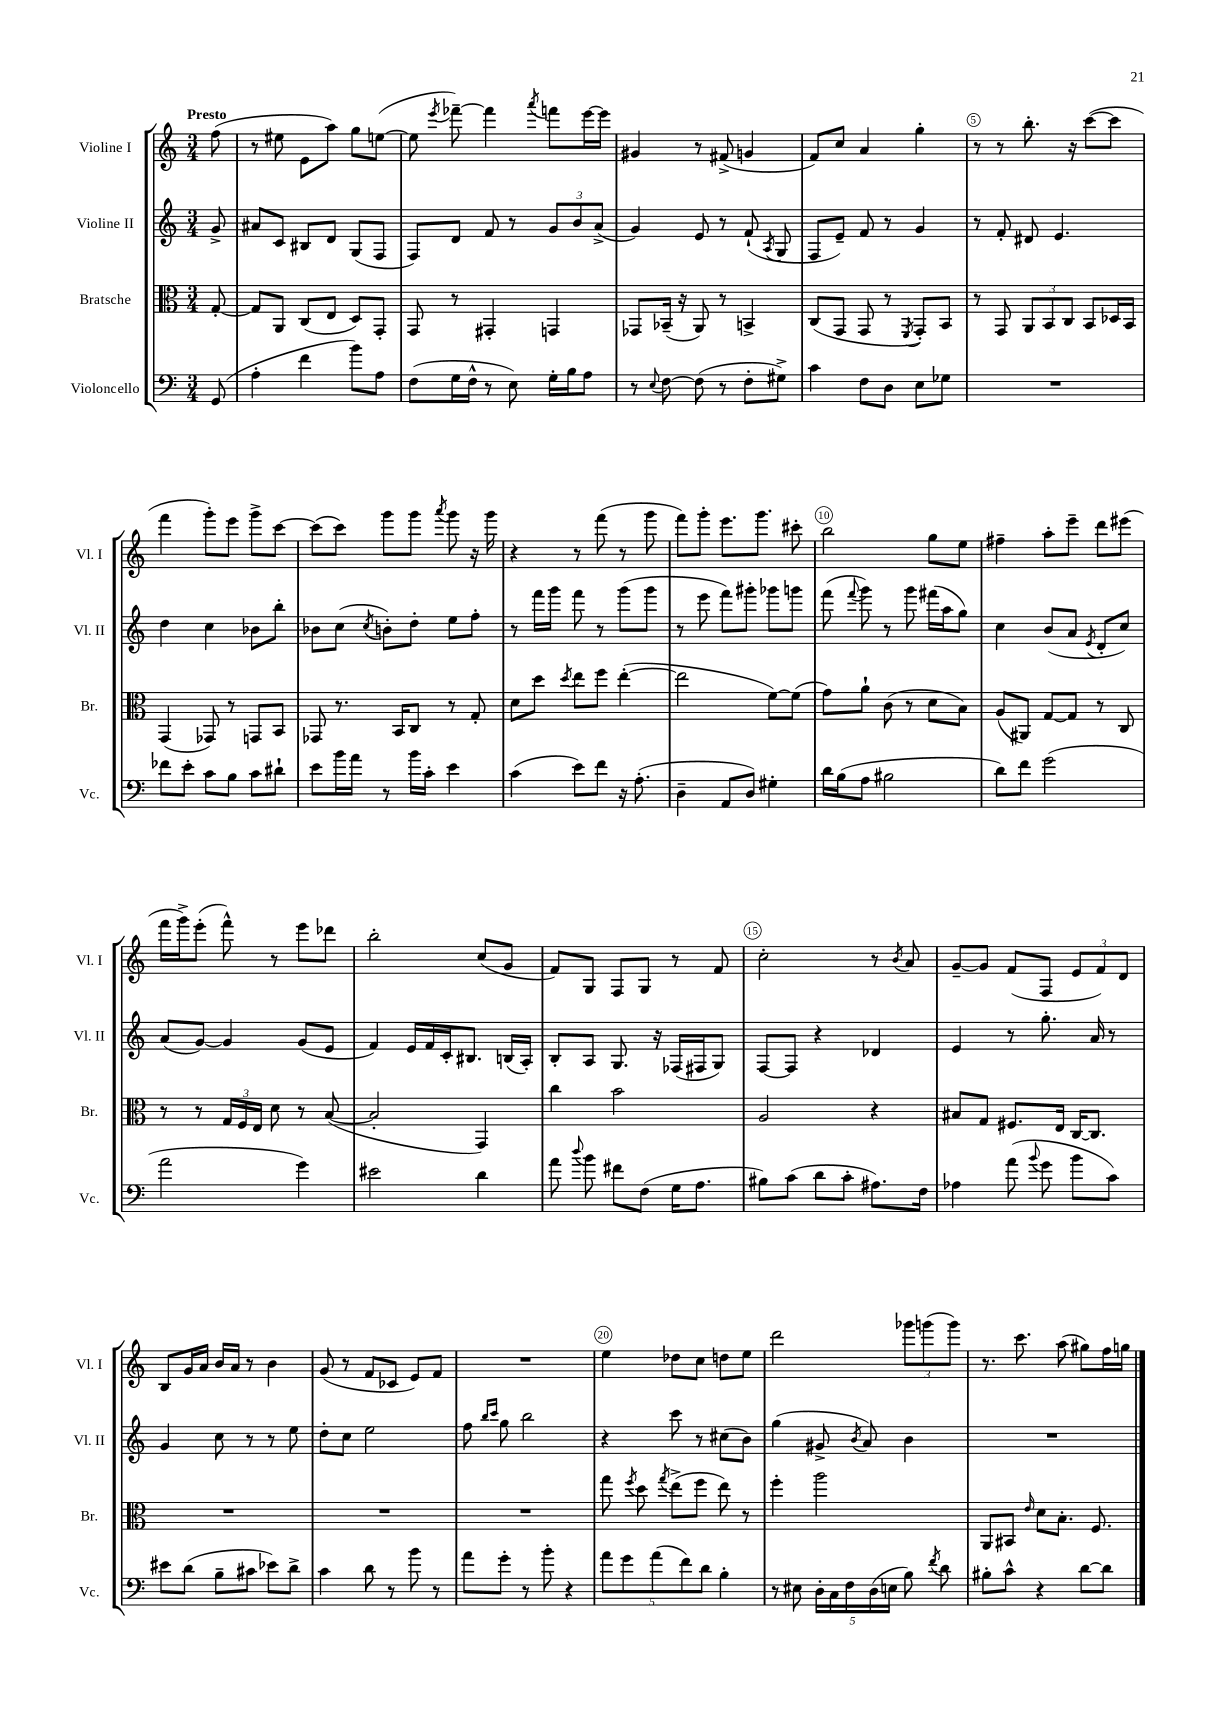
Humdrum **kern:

**kern	**kern	**kern	**kern
*staff4	*staff3	*staff2	*staff1
*clefF4	*clefC3	*clefG2	*clefG2
*k[]	*k[]	*k[]	*k[]
*M3/4	*M3/4	*M3/4	*M3/4
(8GG	[8G'	8g^	(8ff
=	=	=	=
4A'	8G]	8a#	8r
.	8AA	8c	8ee#
4f	(8C	8B#	8e
.	8E	8d	8aa)
8b)	8D)	(8G	8gg
8A	8GG'	8F	([8ee
=	=	=	=
(8F	8GG	8F)	8ee]
.	.	.	8qeee
16G	8r	8d	[8fff-~)
16F^^	.	.	.
8r	4GG#'	8f	4fff-]
8E)	.	8r	.
.	.	.	8qaaa
16G'	4GG	12g	8fff
16B	.	.	.
.	.	12b	.
8A	.	.	[16eee
.	.	(12a^	.
.	.	.	16eee]
=	=	=	=
8r	8GG-	4g)	4g#
8qqE	.	.	.
[8F	(16BB-~	.	.
.	16r	.	.
(8F]	8AA)	8e	8r
8r	8r	8r	(8f#^
8F'	4BB^	(8f`	4g
.	.	8qA	.
8G#^)	.	8G	.
=	=	=	=
4c	(8C	8F	8f)
.	8GG	8e~)	8cc
8F	8GG	8f	4a
8D	8r	8r	.
.	8qFF	.	.
8E	8GG')	4g	4gg'
8G-	8BB	.	.
=	=	=	=
2.r	8r	8r	8r
.	8GG	8f'	8r
.	12AA	8d#	8.bb'
.	12BB	.	.
.	.	4.e	.
.	12C	.	.
.	.	.	16r
.	8BB	.	([8ccc
.	16D-	.	8ccc]
.	16BB	.	.
=	=	=	=
8f-	(4GG	4dd	4fff
8e'	.	.	.
8c	8GG-)	4cc	8ggg')
8B	8r	.	8eee
8c	8GG	8b-	8ggg^
8d#`	8BB	8bb'	[8ccc
=	=	=	=
8e	8GG-	8b-	(8ccc]
16b	8.r	(8cc	8ccc)
16a	.	.	.
.	.	8qcc	.
8r	.	8b')	8ggg
.	16BB	.	.
16b	8C	8dd'	8ggg
16c'	.	.	.
.	.	.	8qaaa
4e	8r	8ee	8ggg
.	8G'	8ff'	16r
.	.	.	16ggg
=	=	=	=
(4c	8d	8r	4r
.	8dd	16fff	.
.	.	16ggg	.
.	8qdd	.	.
8e)	8ee	8fff	8r
8f	8ff	8r	(8fff
16r	([4ee'	(8ggg	8r
(8.A'	.	.	.
.	.	8ggg	8ggg
=	=	=	=
4D~	2ee]	8r	8fff)
.	.	8eee	8ggg'
8AA	.	8fff)	8.eee
8D)	.	8ggg#'	.
.	.	.	8.ggg
4G#'	[8f)	8ggg-	.
.	(8f]	8ggg	8ccc#'
=	=	=	=
16d	8g)	(8fff	2bb
(16B	.	.	.
.	.	8qqfff	.
8A	8a`	8ggg)	.
2B#	(8c	8r	.
.	8r	8ggg	.
.	8d	(16fff#	8gg
.	.	16aa	.
.	8B)	8gg)	8ee
=	=	=	=
8d)	(8A	4cc	4ff#~
8f	8AA#)	.	.
(2g	[8G	(8b	8aa'
.	8G]	8a	8eee~
.	.	8qe	.
.	8r	8d'	8ddd
.	8C	8cc)	(8eee#
=	=	=	=
2a	8r	(8a	16fff
.	.	.	16ggg^)
.	8r	[8g)	(8eee'
.	24G	4g]	8fff^^)
.	24F	.	.
.	24E	.	.
.	8d	.	8r
4g)	8r	(8g	8eee
.	([8B	8e	8ddd-
=	=	=	=
2e#	2B']	4f)	2bb'
.	.	16e	.
.	.	16f	.
.	.	16c'	.
.	.	8.B#	.
4d	4GG)	.	(8cc
.	.	(16B	8g
.	.	16A')	.
=	=	=	=
8a	4cc	8B'	8f)
8qqdd	.	.	.
8b	.	8A	8G
8f#	2b	8.G	8F
(8F	.	.	8G
.	.	16r	.
16G	.	(16F-	8r
8.A	.	16F#	.
.	.	8G)	8f
=	=	=	=
8B#)	2A	[8F	2cc'
(8c	.	8F]	.
8d	.	4r	.
8c'	.	.	.
8.A#)	4r	4d-	8r
.	.	.	8qb
.	.	.	8a
16F	.	.	.
=	=	=	=
4A-	8B#	4e	[8g~
.	8G	.	8g]
(8a	8.F#	8r	(8f
8qqb	.	.	.
8g	.	8.gg'	8F
.	16E	.	.
8b	[16C	.	12e
.	8.C]	16a	.
.	.	.	12f)
8c)	.	8r	.
.	.	.	12d
=	=	=	=
8e#	2.r	4g	8B
(8d	.	.	16g
.	.	.	16a
8B~	.	8cc	16b
.	.	.	16a
8c#	.	8r	8r
8e-)	.	8r	4b
8d^	.	8ee	.
=	=	=	=
4c	2.r	8dd'	(8g
.	.	8cc	8r
8d	.	2ee	8f
8r	.	.	8c-
8b	.	.	8e)
8r	.	.	8f
=	=	=	=
8a	2.r	8ff	2.r
.	.	16qqbb	.
.	.	16qqccc	.
8g'	.	8gg	.
8r	.	2bb	.
8b'	.	.	.
4r	.	.	.
=	=	=	=
10a	8gg	4r	4ee
10g	.	.	.
.	8qff	.	.
.	8dd	.	.
(10a	.	.	.
.	8qgg	.	.
.	(8ee^	8ccc	8dd-
10f)	.	.	.
.	8ff	8r	8cc
10d	.	.	.
4B'	8ee)	(8cc#	8dd
.	8r	8b)	8ee
=	=	=	=
8r	4ff'	(4gg	2ddd
8E#	.	.	.
20D'	2aa	8g#^	.
20C	.	.	.
20F	.	.	.
.	.	8qb	.
.	.	8a)	.
(20D	.	.	.
20E	.	.	.
8B)	.	4b	12ggg-
.	.	.	(12ggg
8qf	.	.	.
8d	.	.	.
.	.	.	12ggg)
=	=	=	=
8B#'	8AA	2.r	8.r
8c^^	8BB#	.	.
.	.	.	8.ccc
.	16qqe	.	.
4r	8d	.	.
.	8.B'	.	(8aa
[8d	.	.	8gg#)
.	8.F	.	.
8d]	.	.	16ff
.	.	.	16gg
==	==	==	==
*-	*-	*-	*-
